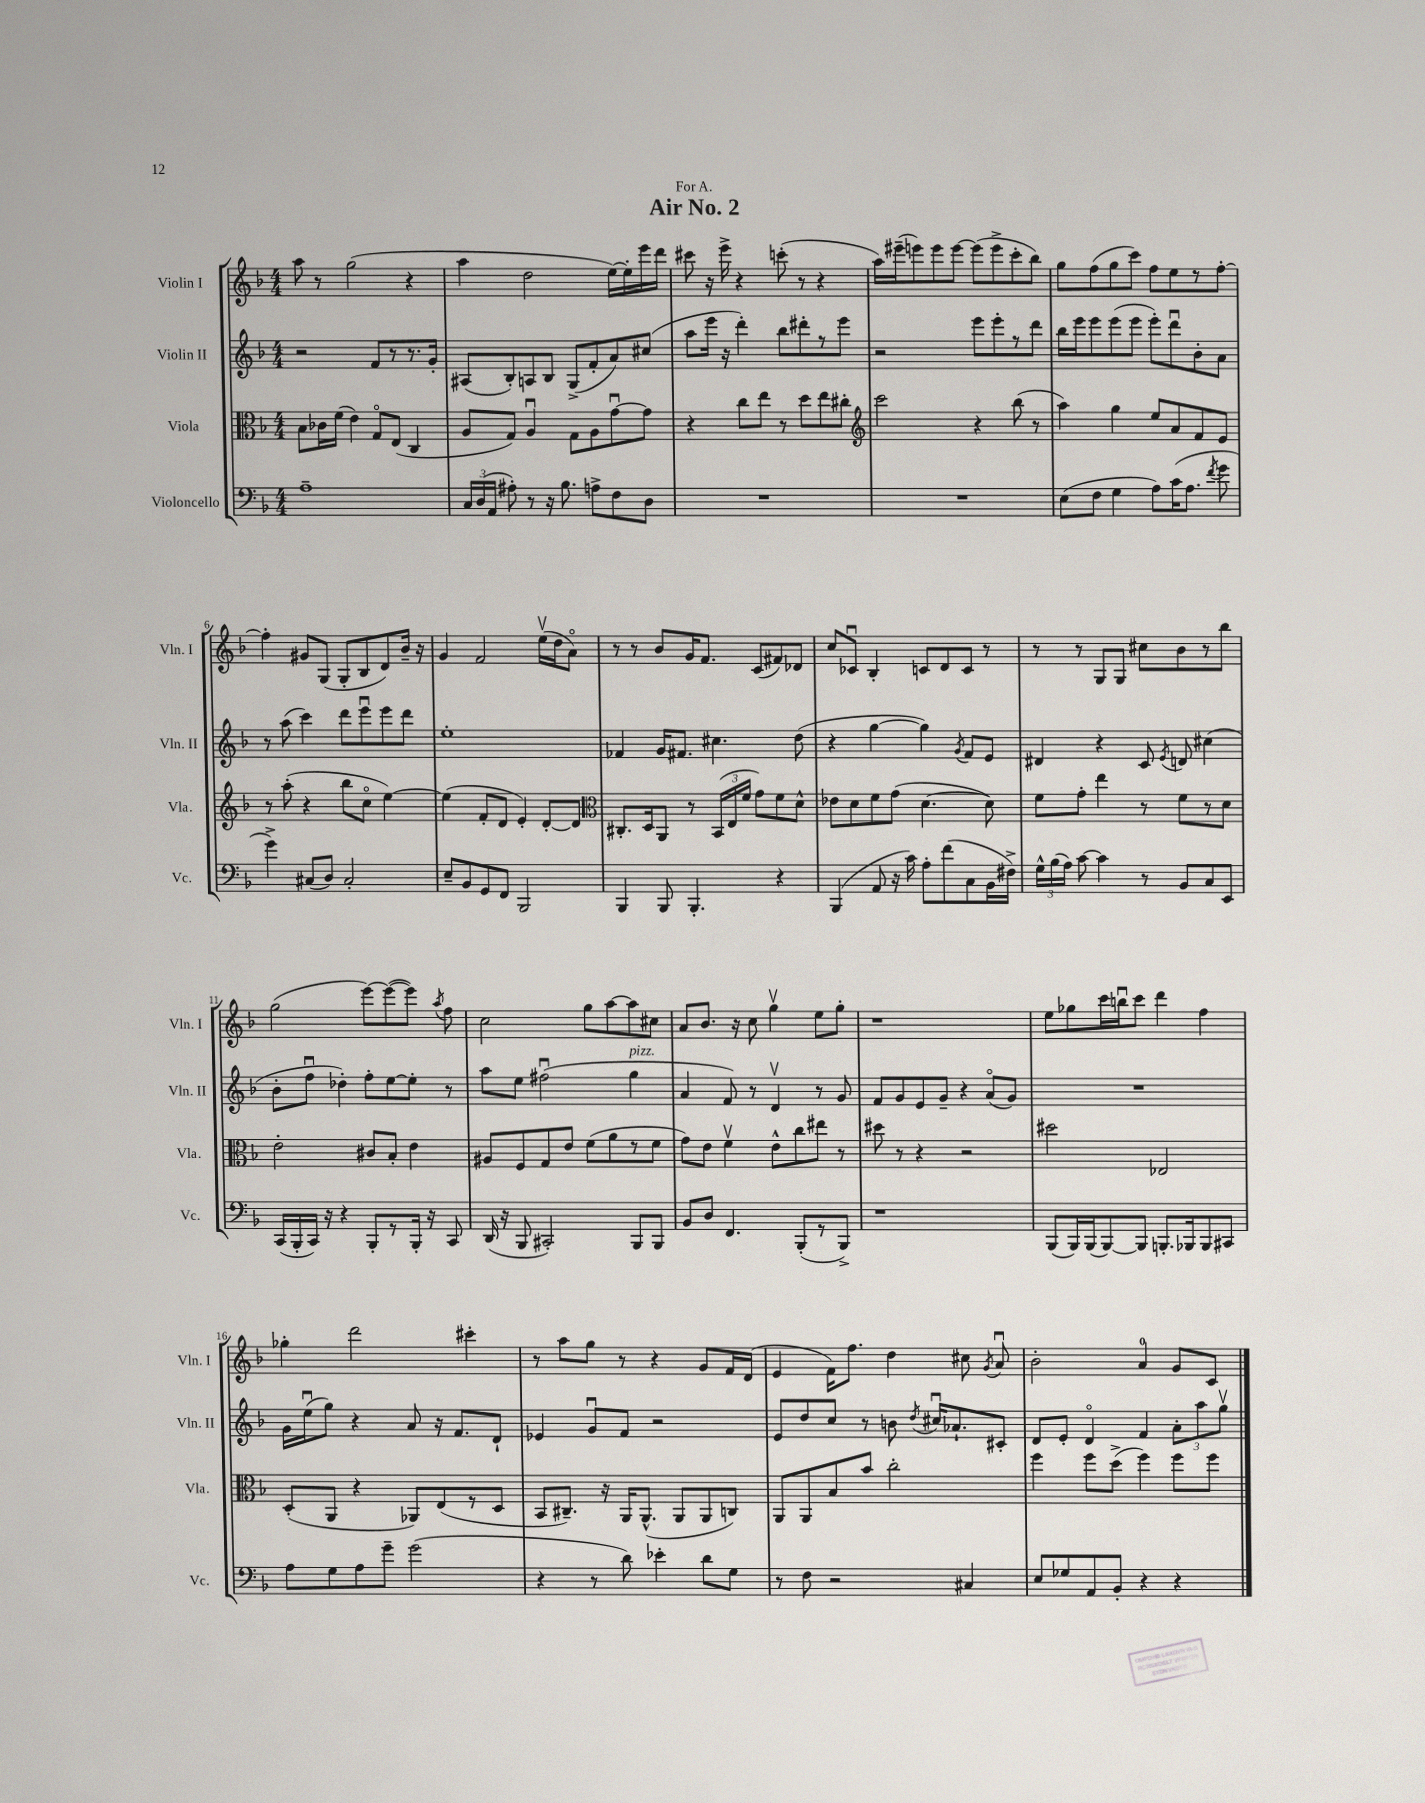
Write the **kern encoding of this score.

**kern	**kern	**kern	**kern
*staff4	*staff3	*staff2	*staff1
*clefF4	*clefC3	*clefG2	*clefG2
*k[b-]	*k[b-]	*k[b-]	*k[b-]
*M4/4	*M4/4	*M4/4	*M4/4
1A~	8B-	2r	8aa
.	16c-	.	8r
.	(16f	.	.
.	4e)	.	(2gg
.	8Go	8f	.
.	(8E	8r	.
.	4C	8.r	4r
.	.	16g'	.
=	=	=	=
24C	8A	(8A#	4aa
(24D	.	.	.
24AA	.	.	.
8A#')	8G)	8B-')	.
8r	4Au	8A	2dd
16r	.	8B-	.
8.B-	.	.	.
.	8G	(8G^	.
8A^	8A	8f'	.
8F	[8gu	8a)	[16ee)
.	.	.	16ee']
8D	8g]	(8cc#	16eee
.	.	.	16ddd
=	=	=	=
1r	4r	8aa	8ccc#
.	.	16eee	16r
.	.	16r	16eee^
.	8cc	4ddd')	4r
.	8ee	.	.
.	8r	8bb-	(8ccc'
.	8dd	8ddd#'	8r
.	8ee	8r	4r
.	8cc#'	8eee	.
=	=	=	=
*	*clefG2	*	*
1r	2ccc	2r	16aa)
.	.	.	(16eee#~
.	.	.	8eee)
.	.	.	8eee
.	.	.	[8eee
.	4r	8eee	(8eee]
.	.	8eee'	8eee^
.	(8bb-	8r	8ccc'
.	8r	8ddd	8bb-)
=	=	=	=
(8E	4aa)	16bb-	8gg
.	.	16eee	.
8F	.	8eee	(8ff
4G	4gg	(8eee	8gg
.	.	8eee	8ccc)
8A)	8ee	8eee')	8ff
(16c	8a	8dddu	8ee
8.A	.	.	.
.	8f	8b-'	8r
8qf	.	.	.
8g	8e	8a	[8ff'
=	=	=	=
4g^)	8r	8r	4ff']
.	(8aa'	(8aa	.
(8C#	4r	4ccc)	8g#
8D)	.	.	(8G
2C#'	8bb-	8ddd	8G'
.	8cco	8eeeu	8B-
.	[4ee)	8eee	8d)
.	.	8ddd	16b-~
.	.	.	16r
=	=	=	=
8E~	(4ee]	1ee'	4g
8BB-	.	.	.
8GG	8f'	.	2f
8FF	8d	.	.
2BBB-	4e')	.	.
.	[8d'	.	(16eev
.	.	.	16dd
.	8d]	.	8ao)
=	=	=	=
*	*clefC3	*	*
4BBB-	8.C#'	4f-	8r
.	.	.	8r
.	16D	.	.
8BBB-	8AA	16g	8b-
.	.	8.f#	.
4.BBB-'	8r	.	16g
.	.	.	8.f
.	(24BB-	4.cc#	.
.	24E	.	.
.	24f	.	.
.	8g)	.	(8c
4r	8f	.	8f#)
.	8d^^	(8dd	8d-
=	=	=	=
(4BBB-	8e-	4r	8cc
.	8d	.	8c-u
8AA	8f	[4gg	4B-'
16r	(8g	.	.
16c)	.	.	.
8A'	[4.d	4gg])	8c
(8f	.	.	8d
.	.	8qg	.
8C	.	8f	8c
16BB-	8d])	8e	8r
16F#^)	.	.	.
=	=	=	=
24G^^	8f	4d#	8r
(24B-	.	.	.
24A)	.	.	.
[8c	8g'	.	8r
4c]	4ee	4r	8G
.	.	.	8G
8r	8r	8c	8cc#
.	.	8qe	.
8BB-	8f	8d	8b-
8C	8r	(4cc#	8r
8EE	8d	.	8bb-
=	=	=	=
(16CC	2e'	8b-'	(2gg
16BBB-'	.	.	.
16CC)	.	8ffu	.
16r	.	.	.
4r	.	4dd-')	.
8BBB-'	8c#	8ff'	[8eee)
8r	8B-'	[8ee	(8eee_
16BBB-'	4e	8ee']	8eee])
16r	.	.	.
.	.	.	8qaa
8CC	.	8r	8ff
=	=	=	=
(16DD	8A#	8aa	2cc
16r	.	.	.
8BBB-	8F	8ee	.
2CC#')	8G	(2ff#u	.
.	8e	.	.
.	(8f	.	8gg
.	8a	.	[8aa
8BBB-	8r	4gg	8aa]
8BBB-	8f	.	8cc#
=	=	=	=
8BB-	8g)	4a	8a
8D	8e	.	8.b-
4.FF	4fv	8f)	.
.	.	.	16r
.	.	8r	8cc
.	8e^^	4dv	4ggv
(8BBB-'	8cc	.	.
8r	8ee#	8r	8ee
8BBB-^)	8r	8g	8gg'
=	=	=	=
1r	8dd#	8f	1r
.	8r	8g	.
.	4r	8e	.
.	.	8g~	.
.	2r	4r	.
.	.	(8ao	.
.	.	8g)	.
=	=	=	=
(8BBB-	2dd#	1r	8ee
16BBB-)	.	.	8gg-
(16BBB-	.	.	.
[8BBB-)	.	.	16ccc
.	.	.	16bbu
8BBB-]	.	.	8ccc
8.BBB'	2E-	.	4ddd
16BBB-	.	.	.
8BBB-	.	.	4ff
8CC#	.	.	.
=	=	=	=
8A	(8D'	16g	4gg-'
.	.	(16eeu	.
8G	8AA	8gg)	.
8A	4r	4r	2ddd
8g~	.	.	.
(2g	8AA-)	8a	.
.	(8E	16r	.
.	.	8.f	.
.	8r	.	4ccc#'
.	8D	8d`	.
=	=	=	=
4r	8BB-	4e-	8r
.	8.C#~)	.	8aa
8r	.	8gu	8gg
.	16r	.	.
8d)	16AA	8f	8r
.	(8.AA^^	.	.
4e-'	.	2r	4r
.	8AA	.	.
8d	8AA	.	8g
8G	8C)	.	16f
.	.	.	(16d
=	=	=	=
8r	8AA	8e	4e
8F	8AA	8dd	.
2r	8B-	8cc	16f)
.	.	.	8.ff
.	8b-	8r	.
.	2cc'	8b	4dd
.	.	8qdd	.
.	.	16cc#u	.
.	.	8.a-`	.
4C#	.	.	8cc#
.	.	.	8qg
.	.	8c#'	8au
=	=	=	=
8E	4ff	8d	2b-'
8G-	.	8e'	.
8AA	8ff	4do	.
8BB-'	(8dd^	.	.
4r	4ff)	4f	4a
4r	8ff	12a'	8g
.	.	12aa	.
.	8ff	.	8c
.	.	12ggv	.
==	==	==	==
*-	*-	*-	*-
